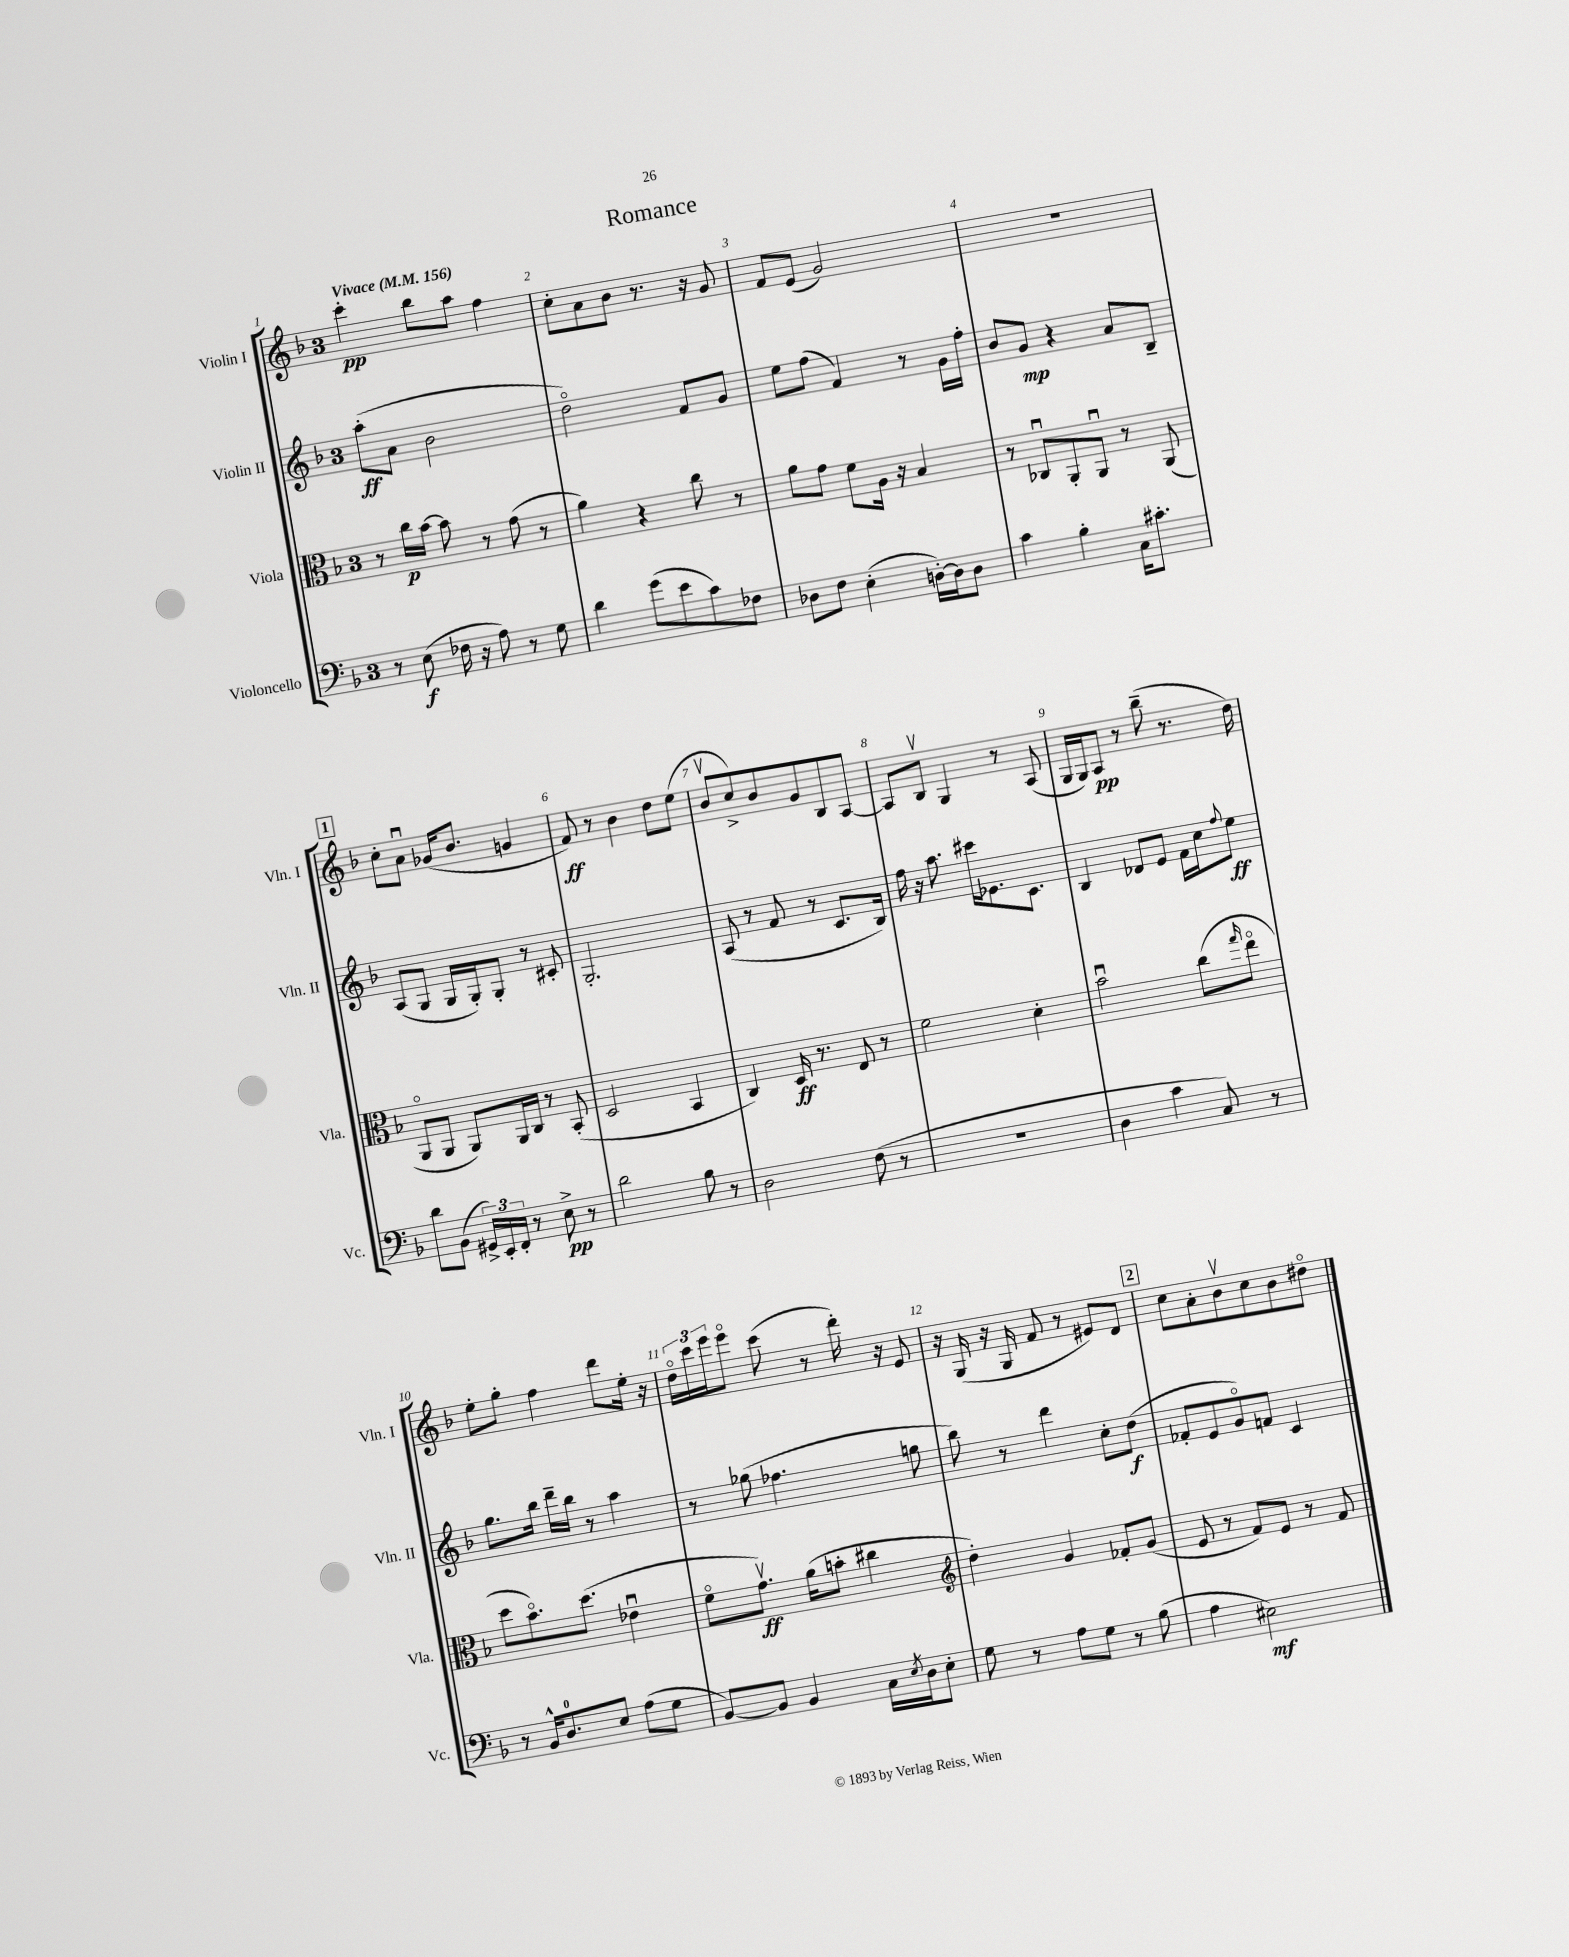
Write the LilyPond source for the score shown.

\header { title = "Romance" }
<<
\new StaffGroup <<
\new Staff = "s0" \with { instrumentName = "Violin I" shortInstrumentName = "Vln. I" } {
    \clef treble \key f \major \once \override Staff.TimeSignature.style = #'single-digit \time 3/4 \tempo "Vivace" 4 = 156
    c'''4-.\pp bes''8 a''8 f''4 |
    c''8-. a'8 bes'8 r8. r16 g'8 |
    f'8 e'8( g'2) |
    R2. |
    \mark \markup { \box "1" } c''8-. a'8\downbow ges'16( bes'8. g'4 |
    f'8\ff) r8 bes'4 d''8 e''8( |
    bes'8\upbow c''8->) bes'8 g'8 bes8 a8~ |
    a8 bes8\upbow g4 r8 a8( |
    g16 g16) a8\pp r8 bes''8--( r8. d''16) |
    e''8-. g''8-. f''4 d'''8 e''16-. r16 |
    \tuplet 3/2 { d''16\flageolet c'''16 e'''16 } e'''8\flageolet c'''8( r8 d'''16-.) r16 e'8 |
    r16 g16( r16 g16 f'8 r8 eis'8) d'8 |
    \mark \markup { \box "2" } c''8 a'8-. bes'8\upbow c''8 bes'8 dis''8\flageolet \bar "|." |
}
\new Staff = "s1" \with { instrumentName = "Violin II" shortInstrumentName = "Vln. II" } {
    \clef treble \key f \major \once \override Staff.TimeSignature.style = #'single-digit \time 3/4
    a''8-.\ff( a'8 bes'2 |
    d''2\flageolet) f'8 g'8 |
    e''8 f''8( f'4) r8 g'16 f''16-. |
    bes'8 g'8\mp r4 a'8 bes8-- |
    \mark \markup { \box "1" } a8( g8 g16 g16-.) g8-. r8 cis'8-. |
    g2.-. |
    a8( r8 f'8 r8 c'8. bes16) |
    f''16 r16 a''8. cis'''16 ees'8. c'8. |
    bes4 des'8 e'8 f'16 c''16 \appoggiatura { f''8 } e''8\ff |
    g''8. bes''16 d'''16-- bes''16 r8 a''4 |
    r8 ges''8( fes''4. g''8 |
    bes''8) r8 d'''4 c''8-. d''8\f( |
    \mark \markup { \box "2" } fes'8-. e'8 g'8\flageolet) f'8 c'4 \bar "|." |
}
\new Staff = "s2" \with { instrumentName = "Viola" shortInstrumentName = "Vla." } {
    \clef alto \key f \major \once \override Staff.TimeSignature.style = #'single-digit \time 3/4
    r8 c''16\p bes'16~ bes'8 r8 g'8( r8 |
    a'4) r4 c''8 r8 |
    a'8 g'8 f'8 a16 r16 bes4 |
    r8 ces8\downbow a,8-. a,8\downbow r8 a,8( |
    \mark \markup { \box "1" } a,8\flageolet a,8 a,8) a,16 c16 r8 bes,8-.( |
    d2 bes,4 |
    c4) d16\ff r8. e8 r8 |
    f'2 d'4-. |
    bes'2\downbow c''8( \grace { g''16 } e''8\flageolet |
    d''8 bes'8.\flageolet) d''8.( ees'4\downbow |
    f'8\flageolet g'8.\upbow\ff) a'16( b'8-. cis''4 |
    \clef treble d''4-.) g'4 fes'8-. g'8( |
    \mark \markup { \box "2" } e'8 r8 f'8) e'8 r8 f'8 \bar "|." |
}
\new Staff = "s3" \with { instrumentName = "Violoncello" shortInstrumentName = "Vc." } {
    \clef bass \key f \major \once \override Staff.TimeSignature.style = #'single-digit \time 3/4
    r8 e8\f( fes16 r16 a8) r8 g8 |
    d'4 g'8( e'8 c'8) fes8 |
    des8 f8 e4-.( d16~-.) d16 d8 |
    c'4 bes4-. c16 cis'8.-. |
    \mark \markup { \box "1" } d'8 bes,8( \tuplet 3/2 { gis,16->) e,16-. f,16-. } r8 e8->\pp r8 |
    d'2 bes8 r8 |
    d2 f8( r8 |
    R2. |
    d4 c'4 c8) r8 |
    r8 bes,16-^ d8.-0 e8 a8( g8 |
    bes,8~) bes,8 bes,4 c16 \acciaccatura { e8 } d16 e8-. |
    g8 r8 a8 g8 r8 bes8( |
    \mark \markup { \box "2" } a4 eis2\mf) \bar "|." |
}
>>
>>
\layout { \context { \Score \override BarNumber.break-visibility = ##(#f #t #t) barNumberVisibility = #all-bar-numbers-visible } }
